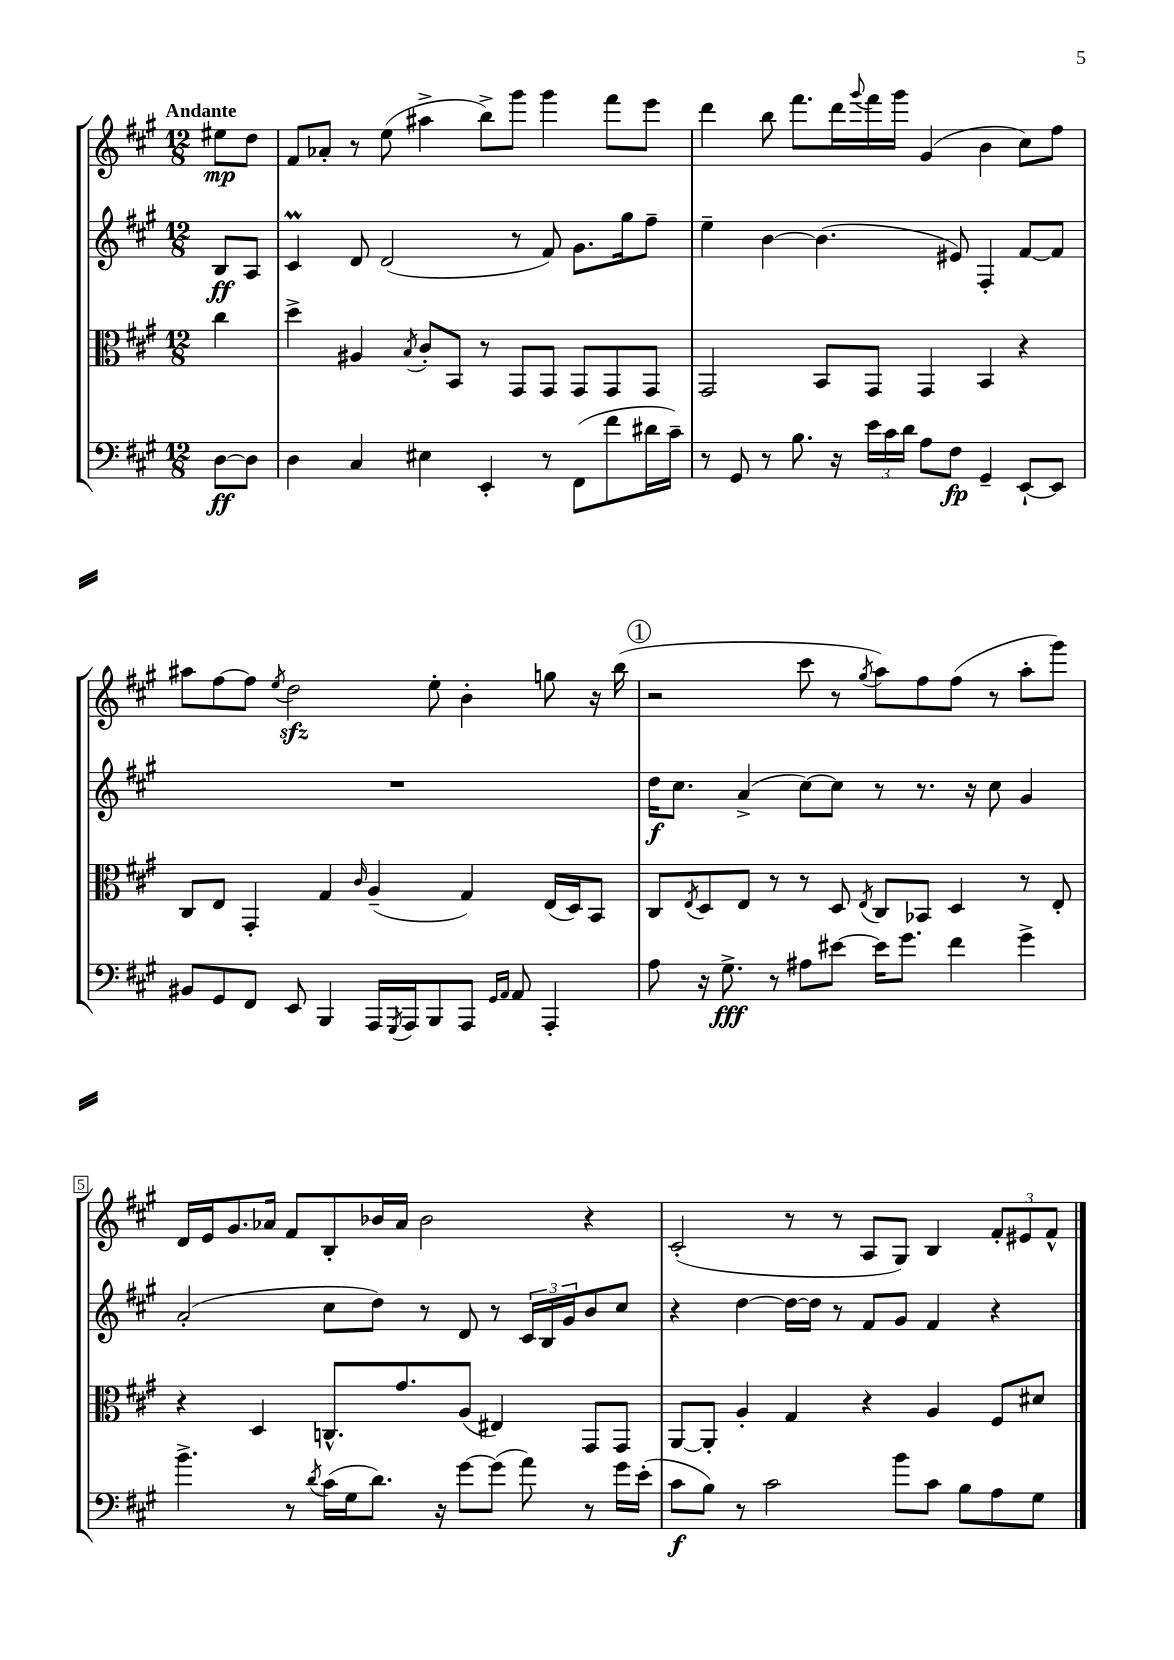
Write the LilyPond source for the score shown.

<<
\new StaffGroup <<
\new Staff = "s0" {
    \clef treble \key a \major \numericTimeSignature \time 12/8 \partial 4 \tempo "Andante"
    eis''8\mp d''8 |
    fis'8 aes'8-. r8 e''8( ais''4-> b''8->) gis'''8 gis'''4 fis'''8 e'''8 |
    d'''4 b''8 fis'''8. d'''16 \appoggiatura { gis'''8 } fis'''16 gis'''16 gis'4( b'4 cis''8) fis''8 |
    ais''8 fis''8~ fis''8 \acciaccatura { e''8 } d''2\sfz e''8-. b'4-. g''8 r16 b''16( |
    \mark \markup { \circle "1" } r2 cis'''8 r8 \acciaccatura { gis''8 } a''8) fis''8 fis''8( r8 a''8-. gis'''8) |
    d'16 e'16 gis'8. aes'16 fis'8 b8-. bes'16 aes'16 bes'2 r4 |
    cis'2-.( r8 r8 a8 gis8) b4 \tuplet 3/2 { fis'8-. eis'8 fis'8-^ } \bar "|." |
}
\new Staff = "s1" {
    \clef treble \key a \major \numericTimeSignature \time 12/8 \partial 4
    b8\ff a8 |
    cis'4\prall d'8 d'2( r8 fis'8) gis'8. gis''16 fis''8-- |
    e''4-- b'4~ b'4.( eis'8) fis4-. fis'8~ fis'8 |
    R1. |
    \mark \markup { \circle "1" } d''16\f cis''8. a'4->( cis''8~) cis''8 r8 r8. r16 cis''8 gis'4 |
    a'2-.( cis''8 d''8) r8 d'8 r8 \tuplet 3/2 { cis'16 b16 gis'16 } b'8 cis''8 |
    r4 d''4~ d''16~ d''16 r8 fis'8 gis'8 fis'4 r4 \bar "|." |
}
\new Staff = "s2" {
    \clef alto \key a \major \numericTimeSignature \time 12/8 \partial 4
    cis''4 |
    d''4-> ais4 \acciaccatura { b8 } cis'8-. b,8 r8 gis,8 gis,8 gis,8 gis,8 gis,8 |
    gis,2 b,8 gis,8 gis,4 b,4 r4 |
    cis8 e8 gis,4-. gis4 \grace { cis'16 } a4--( gis4) e16( d16) b,8 |
    \mark \markup { \circle "1" } cis8 \acciaccatura { e8 } d8 e8 r8 r8 d8 \acciaccatura { e8 } cis8 bes,8 d4 r8 e8-. |
    r4 d4 c8.-^ gis'8. a8( eis4) gis,8 gis,8 |
    a,8~ a,8-. a4-. gis4 r4 a4 fis8 dis'8 \bar "|." |
}
\new Staff = "s3" {
    \clef bass \key a \major \numericTimeSignature \time 12/8 \partial 4
    d8~\ff d8 |
    d4 cis4 eis4 e,4-. r8 fis,8( fis'8 dis'16 cis'16--) |
    r8 gis,8 r8 b8. r16 \tuplet 3/2 { e'16 cis'16 d'16 } a8 fis8\fp gis,4-- e,8~-! e,8 |
    bis,8 gis,8 fis,8 e,8 b,,4 a,,16 \acciaccatura { gis,,8 } a,,16 b,,8 a,,8 \grace { gis,16 a,16 } a,8 a,,4-. |
    \mark \markup { \circle "1" } a8 r16 gis8.->\fff r8 ais8 eis'8~ eis'16 gis'8. fis'4 gis'4-> |
    b'4.-> r8 \acciaccatura { d'8 } cis'16( gis16 d'8.) r16 gis'8~ gis'8( a'8) r8 gis'16 e'16-.( |
    cis'8\f b8) r8 cis'2 b'8 cis'8 b8 a8 gis8 \bar "|." |
}
>>
>>
\layout { \context { \Score \override BarNumber.break-visibility = ##(#f #t #t) barNumberVisibility = #(every-nth-bar-number-visible 5) \override BarNumber.stencil = #(make-stencil-boxer 0.1 0.3 ly:text-interface::print) } }
